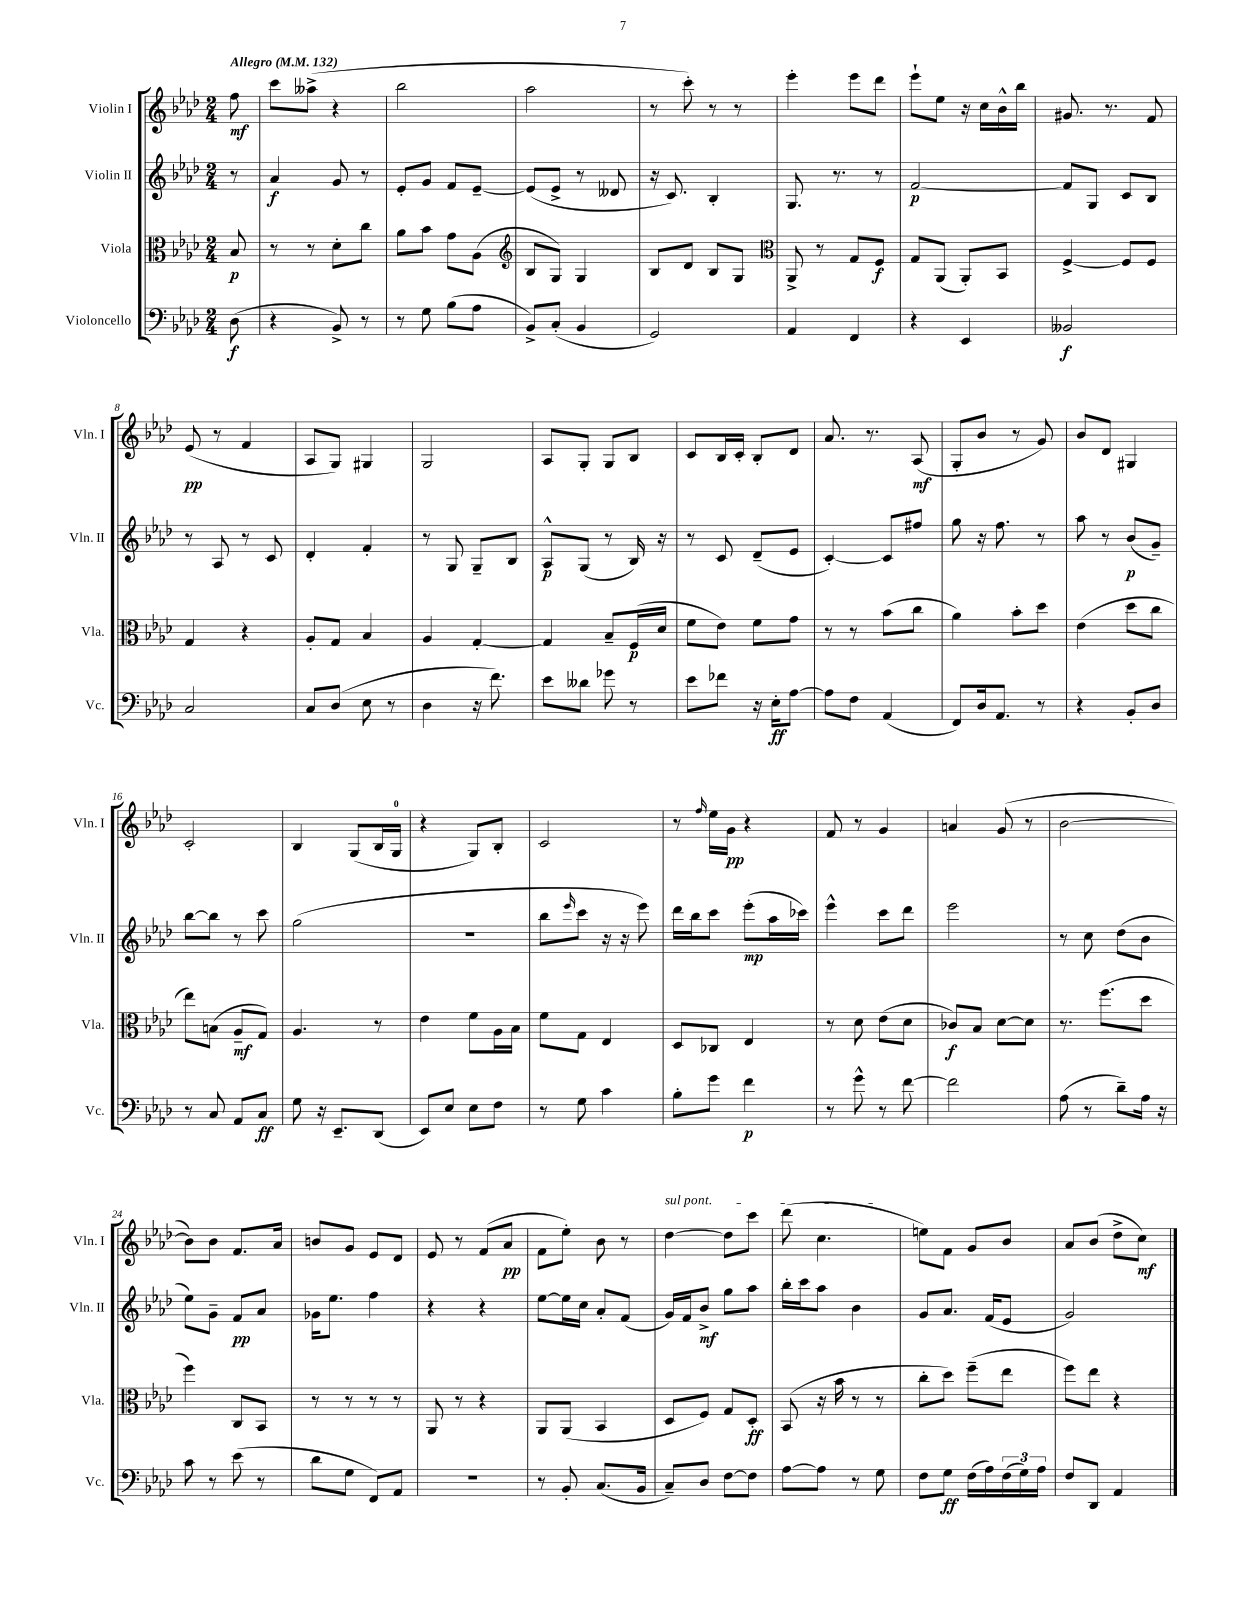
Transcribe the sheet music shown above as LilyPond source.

<<
\new StaffGroup <<
\new Staff = "s0" \with { instrumentName = "Violin I" shortInstrumentName = "Vln. I" } {
    \clef treble \key aes \major \numericTimeSignature \time 2/4 \partial 8 \tempo "Allegro" 4 = 132
    f''8\mf |
    c'''8 aeses''8->( r4 |
    bes''2 |
    aes''2 |
    r8 c'''8-.) r8 r8 |
    ees'''4-. ees'''8 des'''8 |
    ees'''8-! ees''8 r16 c''16 bes'16-^ bes''16 |
    gis'8. r8. f'8 |
    ees'8\pp( r8 f'4 |
    aes8 g8) gis4 |
    g2 |
    aes8 g8-. g8 bes8 |
    c'8 bes16 c'16-. bes8-. des'8 |
    aes'8. r8. aes8\mf( |
    g8-. bes'8 r8 g'8) |
    bes'8 des'8 gis4 |
    c'2-. |
    bes4 g8( bes16 g16-0 |
    r4 g8) bes8-. |
    c'2 |
    r8 \grace { f''16 } ees''16 g'16\pp r4 |
    f'8 r8 g'4 |
    a'4 g'8( r8 |
    bes'2~ |
    bes'8) bes'8 f'8. aes'16 |
    b'8 g'8 ees'8 des'8 |
    ees'8 r8 f'8( aes'8\pp |
    f'8 ees''8-.) bes'8 r8 |
    \once \override TextSpanner.bound-details.left.text = \markup { \italic "sul pont." } des''4~\startTextSpan des''8 c'''8 |
    des'''8( c''4.\stopTextSpan |
    e''8) f'8 g'8 bes'8 |
    aes'8 bes'8( des''8-> c''8\mf) \bar "|." |
}
\new Staff = "s1" \with { instrumentName = "Violin II" shortInstrumentName = "Vln. II" } {
    \clef treble \key aes \major \numericTimeSignature \time 2/4 \partial 8
    r8 |
    aes'4\f g'8 r8 |
    ees'8-. g'8 f'8 ees'8~-- |
    ees'8( ees'8-> r8 deses'8 |
    r16 c'8.) bes4-. |
    g8. r8. r8 |
    f'2~\p |
    f'8 g8 c'8 bes8 |
    r8 aes8 r8 c'8 |
    des'4-. f'4-. |
    r8 g8 g8-- bes8 |
    aes8-^\p g8( r8 bes16) r16 |
    r8 c'8 des'8--( ees'8 |
    c'4~-.) c'8 fis''8 |
    g''8 r16 f''8. r8 |
    aes''8 r8 bes'8\p( g'8--) |
    bes''8~ bes''8 r8 c'''8 |
    g''2( |
    R2 |
    bes''8 \grace { ees'''16 } c'''8 r16 r16 ees'''8) |
    des'''16 bes''16 c'''8 ees'''8-.\mp( aes''16 ces'''16) |
    ees'''4-^ c'''8 des'''8 |
    ees'''2 |
    r8 c''8 des''8( bes'8 |
    ees''8) g'8-- f'8\pp aes'8 |
    ges'16 ees''8. f''4 |
    r4 r4 |
    ees''8~ ees''16 c''16 aes'8-. f'8( |
    g'16) f'16 bes'8->\mf g''8 aes''8 |
    bes''16-. c'''16 aes''8 bes'4 |
    g'8 aes'8. f'16( ees'8 |
    g'2) \bar "|." |
}
\new Staff = "s2" \with { instrumentName = "Viola" shortInstrumentName = "Vla." } {
    \clef alto \key aes \major \numericTimeSignature \time 2/4 \partial 8
    bes8\p |
    r8 r8 des'8-. c''8 |
    aes'8 bes'8 g'8 aes8( |
    \clef treble bes8 g8) g4 |
    bes8 des'8 bes8 g8 |
    \clef alto aes,8-> r8 g8 f8\f |
    g8 aes,8( aes,8-.) bes,8 |
    f4~-> f8 f8 |
    g4 r4 |
    aes8-. g8 bes4 |
    aes4 g4~-. |
    g4 bes8-- f16\p( des'16 |
    f'8 ees'8) f'8 g'8 |
    r8 r8 bes'8( c''8 |
    aes'4) bes'8-. des''8 |
    ees'4( des''8 c''8 |
    ees''8) b8( aes8--\mf g8) |
    aes4. r8 |
    ees'4 f'8 aes16 bes16 |
    f'8 g8 ees4 |
    des8 ces8 ees4 |
    r8 des'8 ees'8( des'8 |
    ces'8\f) bes8 des'8~ des'8 |
    r8. f''8.( des''8 |
    f''4) c8 bes,8 |
    r8 r8 r8 r8 |
    aes,8 r8 r4 |
    aes,8 aes,8( bes,4 |
    des8 f8) g8 des8-.\ff |
    bes,8( r16 bes'16 r8 r8 |
    c''8-. des''8) f''8--( ees''8 |
    f''8) ees''8 r4 \bar "|." |
}
\new Staff = "s3" \with { instrumentName = "Violoncello" shortInstrumentName = "Vc." } {
    \clef bass \key aes \major \numericTimeSignature \time 2/4 \partial 8
    des8\f( |
    r4 bes,8->) r8 |
    r8 g8 bes8( aes8 |
    bes,8->) c8-.( bes,4 |
    g,2) |
    aes,4 f,4 |
    r4 ees,4 |
    beses,2\f |
    c2 |
    c8 des8( ees8 r8 |
    des4 r16 f'8.) |
    ees'8 deses'8 ges'8 r8 |
    ees'8 fes'8 r16 ees16-.\ff aes8~ |
    aes8 f8 aes,4( |
    f,8) des16 aes,8. r8 |
    r4 bes,8-. des8 |
    r8 c8 aes,8 c8\ff |
    g8 r16 ees,8.-- des,8( |
    ees,8) ees8 ees8 f8 |
    r8 g8 c'4 |
    bes8-. g'8 f'4\p |
    r8 g'8-^ r8 f'8~ |
    f'2 |
    aes8( r8 des'8--) aes16 r16 |
    c'8 r8 ees'8( r8 |
    des'8 g8 f,8) aes,8 |
    r2 |
    r8 bes,8-. c8.( bes,16 |
    c8--) des8 f8~ f8 |
    aes8~ aes8 r8 g8 |
    f8 g8\ff f16( aes16) \tuplet 3/2 { f16( g16) aes16 } |
    f8 des,8 aes,4 \bar "|." |
}
>>
>>
